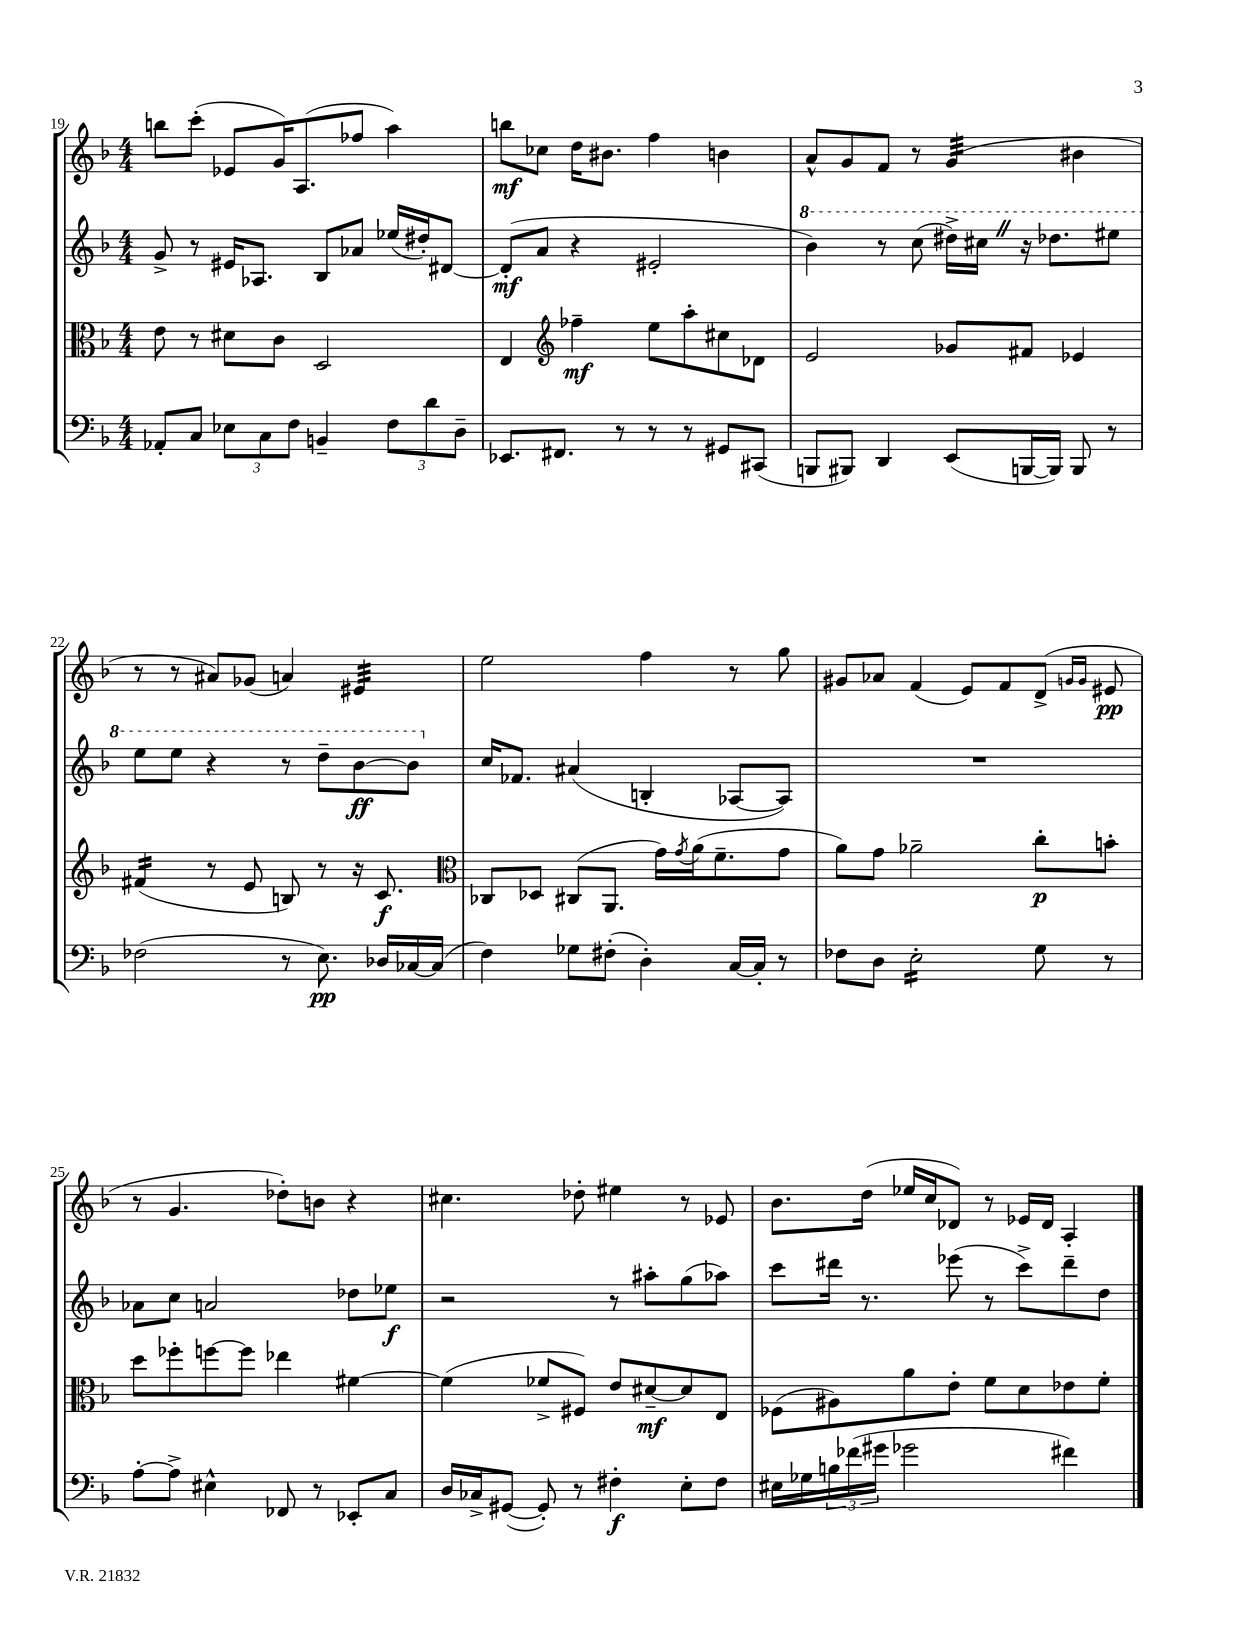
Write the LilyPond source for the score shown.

<<
\new StaffGroup <<
\new Staff = "s0" {
    \clef treble \key f \major \numericTimeSignature \time 4/4
    b''8 c'''8-.( ees'8 g'16) a8.( fes''8 a''4) |
    b''8\mf ces''8 d''16 bis'8. f''4 b'4 |
    a'8-^ g'8 f'8 r8 g'4:32( bis'4 |
    r8 r8 ais'8) ges'8( a'4) eis'4:32 |
    e''2 f''4 r8 g''8 |
    gis'8 aes'8 f'4( e'8) f'8 d'8->( \grace { g'16 g'16 } eis'8\pp |
    r8 g'4. des''8-.) b'8 r4 |
    cis''4. des''8-. eis''4 r8 ees'8 |
    bes'8. d''16( ees''16 c''16 des'8) r8 ees'16 des'16 a4-. \bar "|." |
}
\new Staff = "s1" {
    \clef treble \key f \major \numericTimeSignature \time 4/4
    g'8-> r8 eis'16 aes8. bes8 aes'8 ees''16( dis''16-.) dis'8~ |
    dis'8-.\mf( a'8 r4 eis'2-. |
    \ottava #1 bes''4) r8 c'''8( dis'''16->) cis'''16 \once \override BreathingSign.text = \markup { \musicglyph "scripts.caesura.straight" } \breathe r16 des'''8. eis'''8 |
    e'''8 e'''8 r4 r8 d'''8-- bes''8~\ff bes''8 \ottava #0 |
    c''16 fes'8. ais'4( b4-. aes8~ aes8) |
    R1 |
    aes'8 c''8 a'2 des''8 ees''8\f |
    r2 r8 ais''8-. g''8( aes''8) |
    c'''8 dis'''16 r8. ees'''8( r8 c'''8->) dis'''8-- d''8 \bar "|." |
}
\new Staff = "s2" {
    \clef alto \key f \major \numericTimeSignature \time 4/4
    e'8 r8 dis'8 c'8 d2 |
    e4 \clef treble fes''4--\mf e''8 a''8-. cis''8 des'8 |
    e'2 ges'8 fis'8 ees'4 |
    fis'4:16( r8 e'8 b8) r8 r16 c'8.\f |
    \clef alto ces8 des8 cis8( a,8. g'16) \acciaccatura { g'8 } a'16( f'8.-- g'8 |
    a'8) g'8 aes'2-- c''8-.\p b'8-. |
    d''8 fes''8-. f''8~ f''8 ees''4 fis'4~ |
    fis'4( fes'8-> fis8) e'8 dis'8~--\mf dis'8 e8 |
    fes8( ais8) a'8 e'8-. f'8 d'8 ees'8 f'8-. \bar "|." |
}
\new Staff = "s3" {
    \clef bass \key f \major \numericTimeSignature \time 4/4
    aes,8-. c8 \tuplet 3/2 { ees8 c8 f8 } b,4-- \tuplet 3/2 { f8 d'8 d8-- } |
    ees,8. fis,8. r8 r8 r8 gis,8 cis,8( |
    b,,8 bis,,8) d,4 e,8( b,,16~ b,,16) b,,8 r8 |
    fes2( r8 e8.\pp) des16 ces16~ ces16( |
    f4) ges8 fis8-.( d4-.) c16~ c16-. r8 |
    fes8 d8 e2:16-. g8 r8 |
    a8~-. a8-> eis4-^ fes,8 r8 ees,8-. c8 |
    d16 ces16-> gis,8~( gis,8-.) r8 fis4-.\f e8-. fis8 |
    eis16 ges16 \tuplet 3/2 { b16 fes'16( gis'16 } ges'2 fis'4) \bar "|." |
}
>>
>>
\layout { \context { \Score currentBarNumber = #19 } }
